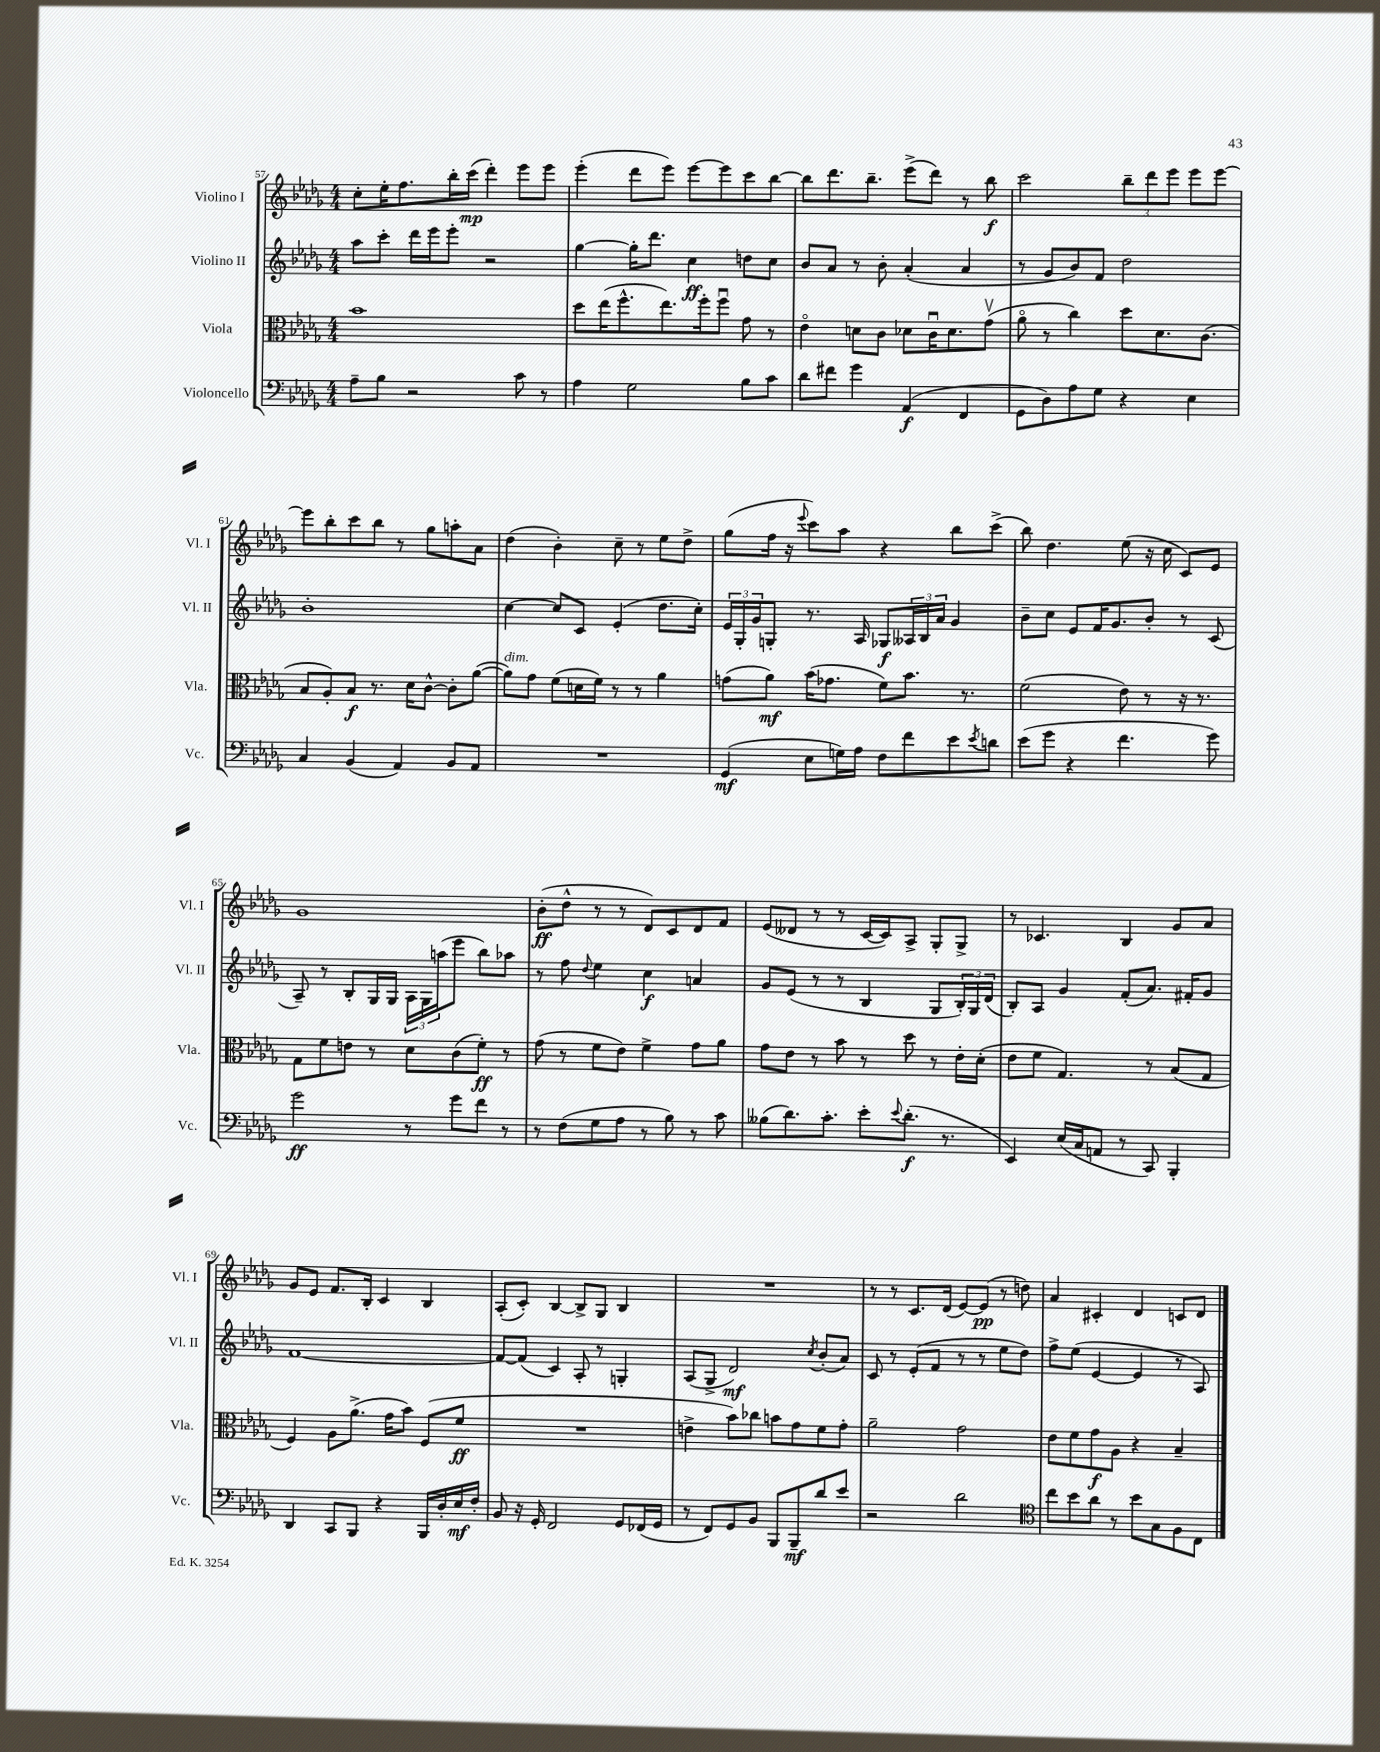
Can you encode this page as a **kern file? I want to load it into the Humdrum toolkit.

**kern	**kern	**kern	**kern
*staff4	*staff3	*staff2	*staff1
*clefF4	*clefC3	*clefG2	*clefG2
*k[b-e-a-d-g-]	*k[b-e-a-d-g-]	*k[b-e-a-d-g-]	*k[b-e-a-d-g-]
*M4/4	*M4/4	*M4/4	*M4/4
8A-~	1b-	8aa-	8cc'
8B-	.	8ccc'	16ee-'
.	.	.	8.ff
2r	.	16ddd-	.
.	.	16eee-	.
.	.	8eee-'	16bb-'
.	.	.	(16ccc
.	.	2r	4ddd-')
8c	.	.	8eee-
8r	.	.	8eee-
=	=	=	=
4A-	8dd-	[4gg-	(4eee-'
.	(16ee-	.	.
.	8.ff^^	.	.
2G-	.	16gg-']	8ddd-
.	.	8.ddd-	.
.	8.ee-)	.	8eee-)
.	.	4cc	[8eee-
.	16ff'	.	.
.	8ffu	.	8eee-]
8B-	8g-	8dd	8ccc
8c	8r	8cc	[8bb-
=	=	=	=
8d-	4e-o	8b-	8bb-]
8f#	.	8a-	8.ddd-
4g-	8d	8r	.
.	.	.	8.bb-~
.	8c	8b-'	.
(4AA-	8d-	(4a-'	(8eee-^
.	16cu	.	8ddd-)
.	8.d-	.	.
4FF	.	4a-	8r
.	(8g-v	.	8bb-
=	=	=	=
8GG-	8a-o	8r	2ccc
8D-)	8r	8g-	.
8A-	4cc)	8b-)	.
8G-	.	8f	.
4r	8dd-	2dd-	12bb-~
.	.	.	12ddd-
.	8.d-	.	.
.	.	.	12eee-
4E-	.	.	8eee-
.	(8.c	.	.
.	.	.	[8eee-
=	=	=	=
4C	8B-	1b-'	8eee-]
.	8A-')	.	8bb-'
(4BB-	8B-	.	8ccc
.	8.r	.	8bb-
4AA-)	.	.	8r
.	16d-	.	.
.	[8c^^	.	8gg-
8BB-	8c']	.	8aa'
8AA-	([8a-	.	8a-
=	=	=	=
1r	8a-])	[4cc	(4dd-
.	8g-	.	.
.	(8f	8cc]	4b-')
.	16d	8c	.
.	16f)	.	.
.	8r	(4e-'	8cc~
.	8r	.	8r
.	4a-	8.dd-	8ee-
.	.	.	8dd-^
.	.	16cc')	.
=	=	=	=
(4GG-	(8g	24e-	(8gg-
.	.	24G-'	.
.	.	24g-	.
.	8a-)	8G'	16ff
.	.	.	16r
.	.	.	8qqeee-
8E-	(16b-	8.r	8ccc)
.	8.g-	.	.
16G)	.	.	8aa-
16A-	.	16A-	.
8F	8f)	8G-	4r
8f	8.b-	24A--	.
.	.	24B-	.
.	.	24a-	.
8e-	.	4g-	8bb-
.	8.r	.	.
8qe-	.	.	.
8d	.	.	(8ccc^
=	=	=	=
(8e-	(2f	8b-~	8bb-)
8g-	.	8cc	4.dd-
4r	.	8e-	.
.	.	16f	.
.	.	8.g-	.
4.f	8e-)	.	(8ee-
.	8r	8b-'	16r
.	.	.	16cc
.	16r	8r	8c)
.	8.r	.	.
8g-)	.	(8c	8e-
=	=	=	=
2g-	8G-	8A-~)	1g-
.	8f	8r	.
.	8e	8B-'	.
.	8r	16G-	.
.	.	16G-	.
8r	8d-	24A-	.
.	.	24G-	.
.	.	(24aa	.
8g-	(8c	8eee-	.
8f	8f')	8bb-)	.
8r	8r	8aa-	.
=	=	=	=
8r	(8g-	8r	(8b-'
(8F	8r	8ff	8dd-^^
.	.	8qqdd-	.
8G-	8f	4ee-	8r
8A-	8e-)	.	8r
8r	4f^	4cc	8d-)
8B-)	.	.	8c
8r	8g-	4a	8d-
8c	8a-	.	8f
=	=	=	=
(8B--	8g-	8g-	(8e-
8.d-)	8e-	(8e-	8d--
.	8r	8r	8r
8.c'	.	.	.
.	8b-	8r	8r
8e-'	8r	4B-	[16c
.	.	.	16c])
8qqe-	.	.	.
(8.d-'	8dd-	.	8A-^
.	8r	8G-	8G-'
8.r	.	.	.
.	16e-'	24B-')	8G-^
.	.	24G-	.
.	(16d-'	.	.
.	.	(24d-	.
=	=	=	=
4EE-)	8e-	8B-')	8r
.	8f	8A-	4.c-
(16E-	4.G-)	4g-	.
16C	.	.	.
8AA	.	.	.
8r	.	(8f'	4B-
8CC)	8r	8.a-)	.
4BBB-'	(8B-	.	8g-
.	.	16f#'	.
.	8G-	8g-	8a-
=	=	=	=
4DD-	4F)	[1f	8g-
.	.	.	8e-
8CC	8A-	.	8.f
8BBB-	(8.a-^	.	.
.	.	.	16B-'
4r	.	.	4c
.	16g-	.	.
.	8b-)	.	.
16BBB-	(8F	.	4B-
16D-'	.	.	.
16E-	8f	.	.
16F'	.	.	.
=	=	=	=
8BB-	1r	8f_	(8A-'
16r	.	(8f]	8c')
16GG-'	.	.	.
2FF	.	4c)	[4B-
.	.	8A-'	8B-^]
.	.	8r	8G-
8GG-	.	4G'	4B-
(16FF-	.	.	.
16GG-	.	.	.
=	=	=	=
8r	4e^	(8A-	1r
8FF)	.	8G-^	.
8GG-	8b-)	2d-)	.
8BB-	8cc-	.	.
8BBB-	8b	.	.
8BBB-~	8g-	.	.
.	.	8qcc	.
8d-	8f	(8b-'	.
8e-	8g-'	8a-)	.
=	=	=	=
2r	2a-~	8c	8r
.	.	8r	8r
.	.	(8e-'	8.c
.	.	8f	.
.	.	.	(16d-
2d-	2g-	8r	[8e-)
.	.	8r	(8e-]
.	.	8ee-	8r
.	.	8dd-)	8dd)
=	=	=	=
*clefC4	*	*	*
8cc	8e-	8ff^	4a-
8b-	8f	(8ee-	.
8a-	8g-	[4e-	4c#'
8r	8A-	.	.
8b-	4r	4e-]	4d-
8G-	.	.	.
8F	4B-~	8r	8c
8C	.	8A-)	8d-
==	==	==	==
*-	*-	*-	*-
